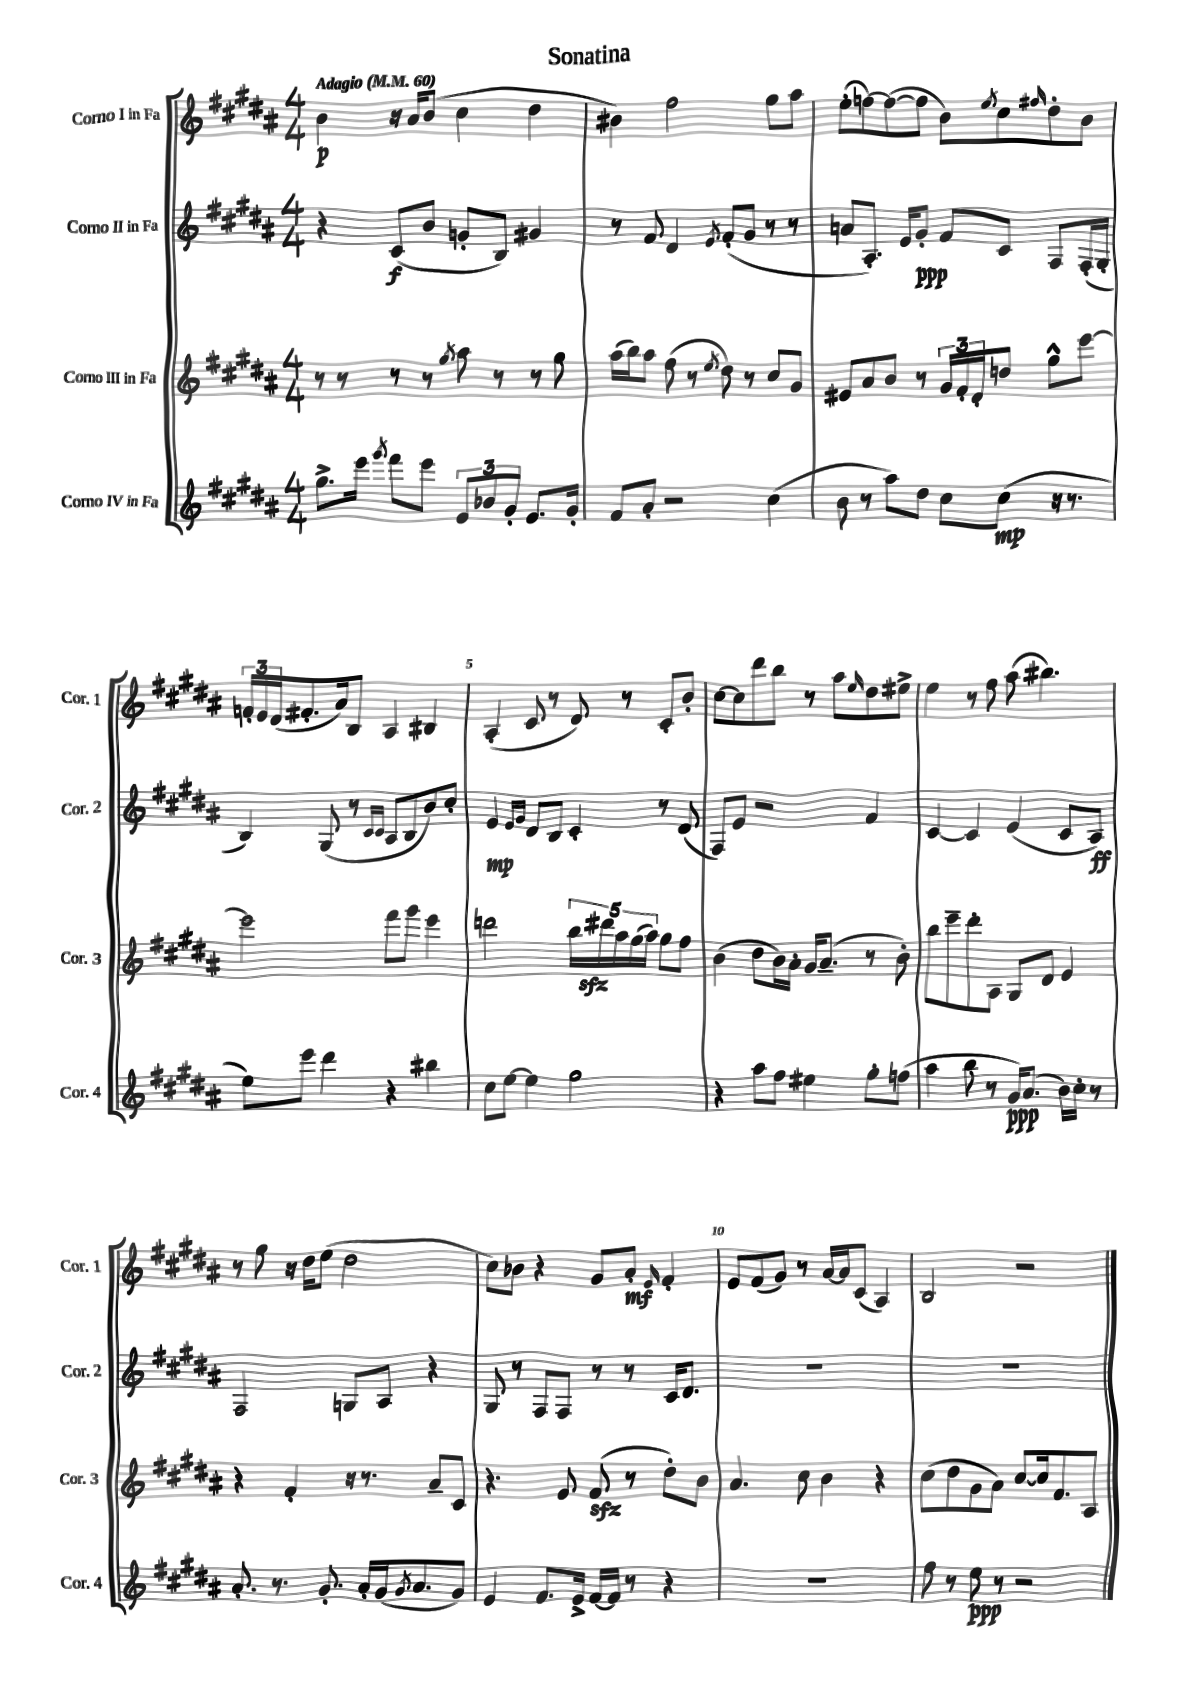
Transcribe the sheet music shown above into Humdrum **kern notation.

**kern	**kern	**kern	**kern
*staff4	*staff3	*staff2	*staff1
*clefG2	*clefG2	*clefG2	*clefG2
*k[f#c#g#d#a#]	*k[f#c#g#d#a#]	*k[f#c#g#d#a#]	*k[f#c#g#d#a#]
*M4/4	*M4/4	*M4/4	*M4/4
*MM60	*MM60	*MM60	*MM60
8.gg#^\L	8r	4r	4b\
.	8r	.	.
16eee\Jk	.	.	.
8qggg#/	.	.	.
8fff#\L	8r	(8c#/L	16r
.	.	.	16a#/LK
8eee\J	8r	8b/J	(8b/J
.	8qgg#/	.	.
12e/L	8aa#\	8g'/L	4cc#\
12b-/	.	.	.
.	8r	8B/J)	.
12g#'/J	.	.	.
8.e/L	8r	4g#/	4dd#\
.	8gg#\	.	.
16g#'/Jk	.	.	.
=	=	=	=
8f#/L	(16aa#\LL	8r	4b#\)
.	16bb\J)	.	.
8a#'/J	8aa#\J	8f#/	.
2r	(8ff#\	4d#/	2ff#\
.	8r	.	.
.	8qee/	8qe/	.
.	8dd#\)	(8f#'/L	.
.	8r	8g#/J	.
(4cc#\	8cc#/L	8r	8gg#\L
.	8g#/J	8r	8aa#\J
=	=	=	=
8b\	8e#/L	8a/L	(8ee'\L
8r	8a#/	8.A#'/J)	[8ff\)
8aa#\L)	8b/J	.	(8ff\_
.	.	16e/LK	.
8dd#\J	8r	8g#'/J	8ff\]J
8cc#\L	24g#/LL	8f#/L	8b\L)
.	24f#'/	.	.
.	24d#'/J	.	.
.	.	.	8qee/
(8cc#\J	8dd/J	8c#/J	8cc#\
.	.	.	16qqff#/
16r	8gg#^^\L	8F#/L	8dd#'\
8.r	.	.	.
.	[8eee\J	(16F#'/L	8b\J
.	.	16G#'/JJ	.
=	=	=	=
8ee\L)	2eee\]	4B/)	24f'/LL
.	.	.	24e/
.	.	.	(24d#/J
8eee\J	.	.	8.f#'/
4ddd#\	.	(8G#/	.
.	.	.	16a#/k)
.	.	8r	8B/J
.	.	16qqc#/LL	.
.	.	16qqc#/JJ	.
4r	8fff#\L	8A#/L	4A#/
.	8ggg#\J	8B/	.
4bb#\	4eee\	8b/)	4B#/
.	.	8cc#'/J	.
=	=	=	=
8cc#\L	2ddd\	4e/	(4A#'/
[8ee\J	.	.	.
.	.	16qqe/LL	.
.	.	16qqg#/JJ	.
4ee\]	.	8d#/L	8c#/
.	.	8B/J	8r
2gg#\	20bb\LL	4c#'/	8d#/)
.	20ddd#\	.	.
.	20aa#\	.	.
.	.	.	8r
.	(20gg#\	.	.
.	20aa#\JJ)	.	.
.	8gg#\L	8r	8c#'/L
.	8ff#\J	(8d#/	8b'/J
=	=	=	=
4r	(4b\	8F#/L)	[8cc#\L
.	.	8e/J	8cc#\]
8aa#\L	8dd#\L	2r	8ddd#\
8ff#\J	16b\L)	.	8bb\J
.	16a#'\JJ	.	.
4ee#\	16g#/LK	.	8r
.	(8.a#~/J	.	.
.	.	.	8aa#\L
.	.	.	16qqee/
8gg#'\L	8r	4f#/	8dd#\
(8ff\J	8b'\)	.	8ee#^\J
=	=	=	=
4aa#\	8bb\L	[4c#/	4ee\
.	8eee~\	.	.
8bb\	8ddd#'\	4c#/]	8r
8r	8A#\J	.	8ff#\
16g#/LK)	8G#/L	(4e/	(8aa#\
(8.a#/J	.	.	.
.	8d#/J	.	4.bb#\)
16b\LL)	4e/	8c#/L	.
16cc#'\JJ	.	.	.
8r	.	8A#/J)	.
=	=	=	=
8.a#'/	4r	2F#/	8r
.	.	.	8gg#\
8.r	.	.	.
.	4f#'/	.	16r
.	.	.	16dd#\LK
8.g#'/	.	.	(8ee\J
.	16r	8G/L	2dd#\
16a#'/LL	8.r	.	.
(16g#/J	.	8A#/J	.
8qg#/	.	.	.
8.a#/	.	.	.
.	8a#~/L	4r	.
8g#/J)	8c#/J	.	.
=	=	=	=
4e/	4.r	8G#/	8cc#\L)
.	.	8r	8b-\J
8.f#/L	.	8F#/L	4r
.	8e/	8F#/J	.
16e^/Jk	.	.	.
[16f#/LL	(8f#/	8r	8g#/L
16f#/]JJ	.	.	.
8r	8r	8r	8a#'/J
.	.	.	16qqe/
4r	8dd#'\L)	16c#/LK	4f#'/
.	.	8.d#/J	.
.	8b\J	.	.
=	=	=	=
1r	4.a#/	1r	8e/L
.	.	.	(8f#/
.	.	.	8g#/J)
.	8cc#\	.	8r
.	4b\	.	[16a#/LL
.	.	.	16a#/]J
.	.	.	(8c#/J
.	4r	.	4A#/)
=	=	=	=
8ff#\	(8cc#\L	1r	2B/
8r	8dd#\	.	.
8ee\	8g#\	.	.
8r	8a#\J)	.	.
2r	[8cc#/L	.	2r
.	16cc#/]k	.	.
.	8.f#/	.	.
.	8A#/J	.	.
==	==	==	==
*-	*-	*-	*-
